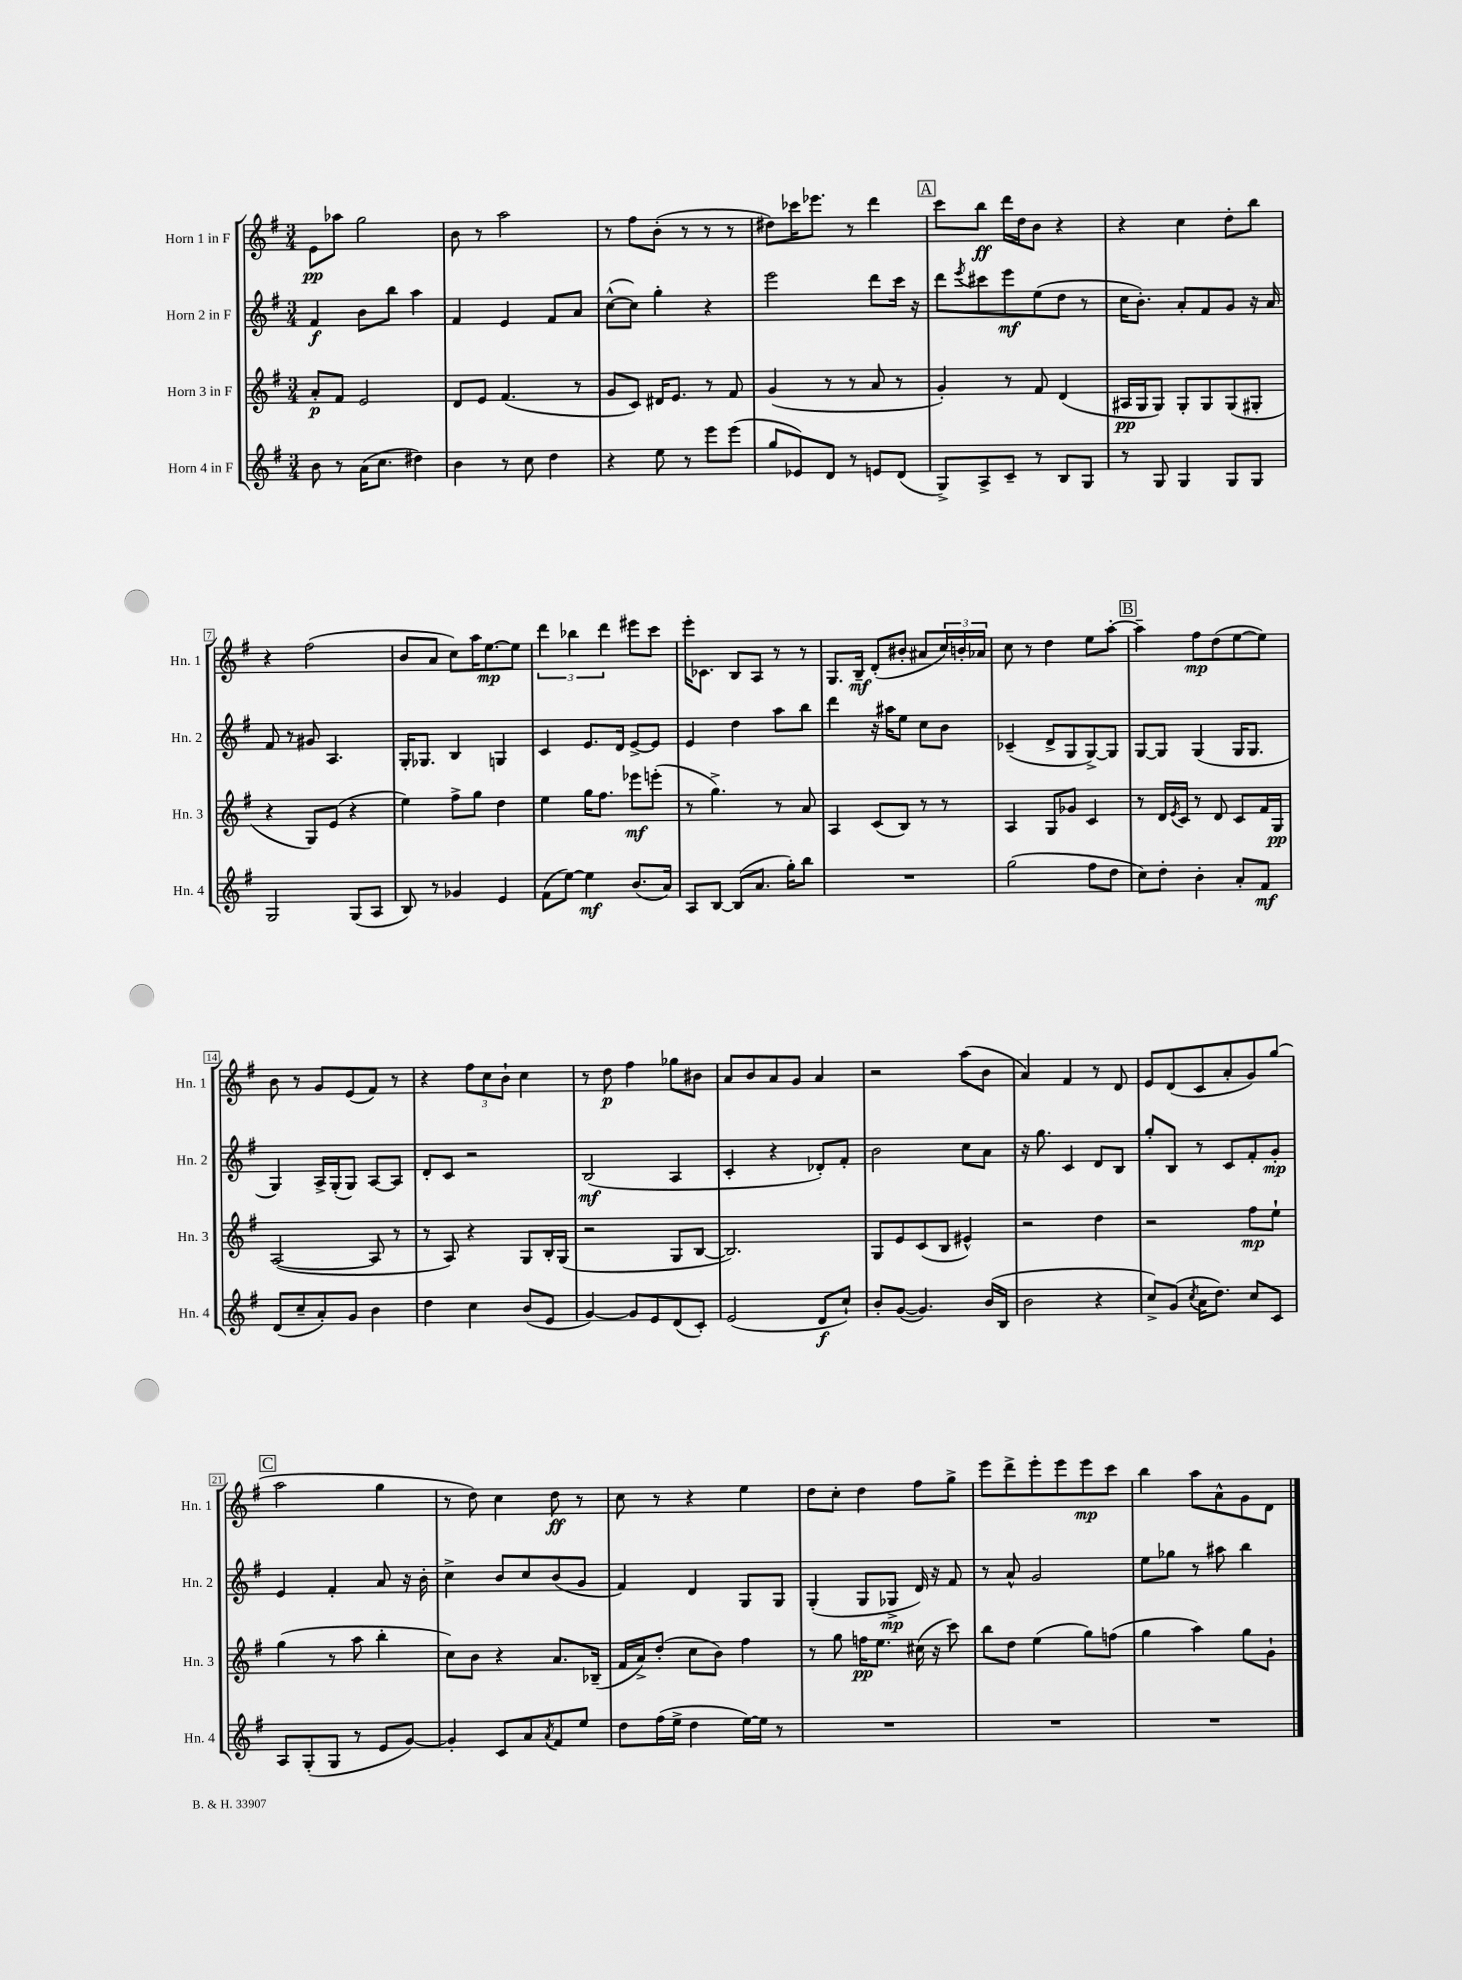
<<
\new StaffGroup <<
\new Staff = "s0" \with { instrumentName = "Horn 1 in F" shortInstrumentName = "Hn. 1" } {
    \clef treble \key g \major \numericTimeSignature \time 3/4
    e'8\pp aes''8 g''2 |
    b'8 r8 a''2 |
    r8 fis''8 b'8-.( r8 r8 r8 |
    dis''8) ces'''16 ees'''8. r8 d'''4 |
    \mark \markup { \box "A" } c'''8 b''8\ff d'''16 d''16 b'8 r4 |
    r4 c''4 d''8-. b''8 |
    r4 fis''2( |
    b'8 a'8 c''8) a''16 e''8.~\mp e''8 |
    \tuplet 3/2 { d'''4 bes''4 d'''4 } eis'''8 c'''8 |
    e'''16-. ces'8. b8 a8 r8 r8 |
    g8. b16--\mf d'8-.( bis'8-. ais'8 \tuplet 3/2 { c''16) b'16-. aes'16 } |
    c''8 r8 d''4 e''8 a''8~-. |
    \mark \markup { \box "B" } a''4-- fis''8\mp d''8( e''8~ e''8) |
    b'8 r8 g'8 e'8( fis'8) r8 |
    r4 \tuplet 3/2 { fis''8 c''8 b'8-! } c''4 |
    r8 d''8\p fis''4 ges''8 bis'8 |
    a'8 b'8 a'8 g'8 a'4 |
    r2 a''8( b'8 |
    a'4) fis'4 r8 d'8 |
    e'8 d'8( c'8 a'8-. g'8) g''8( |
    \mark \markup { \box "C" } a''2 g''4 |
    r8 d''8) c''4 d''8\ff r8 |
    c''8 r8 r4 e''4 |
    d''8 c''8-. d''4 fis''8 g''8-> |
    e'''8 d'''8-> e'''8-. e'''8 e'''8\mp c'''8 |
    b''4 a''8 a'8-^ g'8 d'8 \bar "|." |
}
\new Staff = "s1" \with { instrumentName = "Horn 2 in F" shortInstrumentName = "Hn. 2" } {
    \clef treble \key g \major \numericTimeSignature \time 3/4
    fis'4\f b'8 b''8 a''4 |
    fis'4 e'4 fis'8 a'8 |
    c''8~-^( c''8) g''4-. r4 |
    e'''2 d'''8 c'''16 r16 |
    \mark \markup { \box "A" } d'''8 \acciaccatura { e'''8 } cis'''8 e'''8\mf e''8( d''8 r8 |
    c''16 b'8.-.) a'8-. fis'8 g'8 r16 a'16 |
    fis'8 r8 gis'8 a4. |
    g16-. ges8. b4 g4 |
    c'4 e'8. d'16 e'8~-> e'8 |
    e'4 d''4 a''8 b''8 |
    d'''4 r16 ais''16 e''8 c''8 b'8 |
    ces'4--( d'8-> g8 g8~->) g8 |
    \mark \markup { \box "B" } g8~ g8 g4( g16 g8. |
    g4) a16-> g16-.( g8) a8~ a8 |
    d'8-. c'8 r2 |
    b2\mf( a4 |
    c'4-. r4 des'8-.) fis'8-. |
    b'2 c''8 a'8 |
    r16 g''8. c'4 d'8 b8 |
    g''8-. b8 r8 c'8 fis'8-. g'8-.\mp |
    \mark \markup { \box "C" } e'4 fis'4-. a'8 r16 b'16-. |
    c''4-> b'8 c''8 b'8( g'8 |
    fis'4) d'4 g8 g8 |
    g4-.( g8 ges8->\mp d'16) r16 fis'8 |
    r8 a'8-^ g'2 |
    e''8 ges''8 r8 ais''8 b''4 \bar "|." |
}
\new Staff = "s2" \with { instrumentName = "Horn 3 in F" shortInstrumentName = "Hn. 3" } {
    \clef treble \key g \major \numericTimeSignature \time 3/4
    a'8-.\p fis'8 e'2 |
    d'8 e'8 fis'4.( r8 |
    g'8 c'8) dis'16 e'8. r8 fis'8 |
    g'4( r8 r8 a'8 r8 |
    \mark \markup { \box "A" } g'4-.) r8 fis'8 d'4( |
    ais16\pp g16 g8) g8-. g8 g8( gis8-. |
    r4 g8) e'8( r4 |
    e''4) fis''8-> g''8 d''4 |
    e''4 g''16 fis''8. ees'''8\mf e'''8-.( |
    r8 g''4.->) r8 a'8 |
    a4 c'8( b8) r8 r8 |
    a4 g8 ges'8 c'4 |
    \mark \markup { \box "B" } r8 d'16 \acciaccatura { e'8 } c'16 r8 d'8 c'8 fis'16 g16\pp |
    a2~( a8 r8 |
    r8 a8) r4 g8 b16-. g16( |
    r2 g8 b8~ |
    b2.) |
    g8 e'8 c'8( b8 eis'4-^) |
    r2 d''4 |
    r2 fis''8\mp e''8-! |
    \mark \markup { \box "C" } g''4( r8 a''8 b''4-. |
    c''8) b'8 r4 a'8. bes16--( |
    fis'16 a'16->) d''8-.( c''8 b'8) fis''4 |
    r8 g''8 f''16\pp e''8. cis''16( r16 c'''8) |
    b''8 d''8 e''4( g''8) f''8( |
    g''4 a''4) g''8 g'8-! \bar "|." |
}
\new Staff = "s3" \with { instrumentName = "Horn 4 in F" shortInstrumentName = "Hn. 4" } {
    \clef treble \key g \major \numericTimeSignature \time 3/4
    b'8 r8 a'16( c''8. dis''4) |
    b'4 r8 c''8 d''4 |
    r4 e''8 r8 e'''8 e'''8( |
    g''8 ees'8) d'8 r8 e'8 d'8( |
    \mark \markup { \box "A" } g8->) a8-> c'8-- r8 b8 g8 |
    r8 g8 g4 g8 g8 |
    g2 g8( a8 |
    b8) r8 ges'4 e'4 |
    fis'8( e''8~) e''4\mf b'8.( a'16) |
    a8 b8~ b8( a'8. g''16-.) b''8 |
    R2. |
    g''2( fis''8 d''8 |
    \mark \markup { \box "B" } c''8) d''8-. b'4-. a'8-. fis'8\mf |
    d'8( c''8-- a'8-.) g'8 b'4 |
    d''4 c''4 b'8( e'8 |
    g'4~) g'8 e'8 d'8( c'8-.) |
    e'2( d'8\f c''8-!) |
    b'8-. g'8~( g'4.) b'16( b16 |
    b'2 r4 |
    c''8->) g'8( \acciaccatura { c''8 } a'16 d''8.) c''8 c'8 |
    \mark \markup { \box "C" } a8 g8-.( g8 r8 e'8 g'8~) |
    g'4-. c'8 a'8 \acciaccatura { a'8 } fis'8 e''8 |
    d''8 fis''16( e''16-> d''4 e''16~) e''16 r8 |
    R2. |
    R2. |
    R2. \bar "|." |
}
>>
>>
\layout { \context { \Score \override BarNumber.stencil = #(make-stencil-boxer 0.1 0.3 ly:text-interface::print) } }
